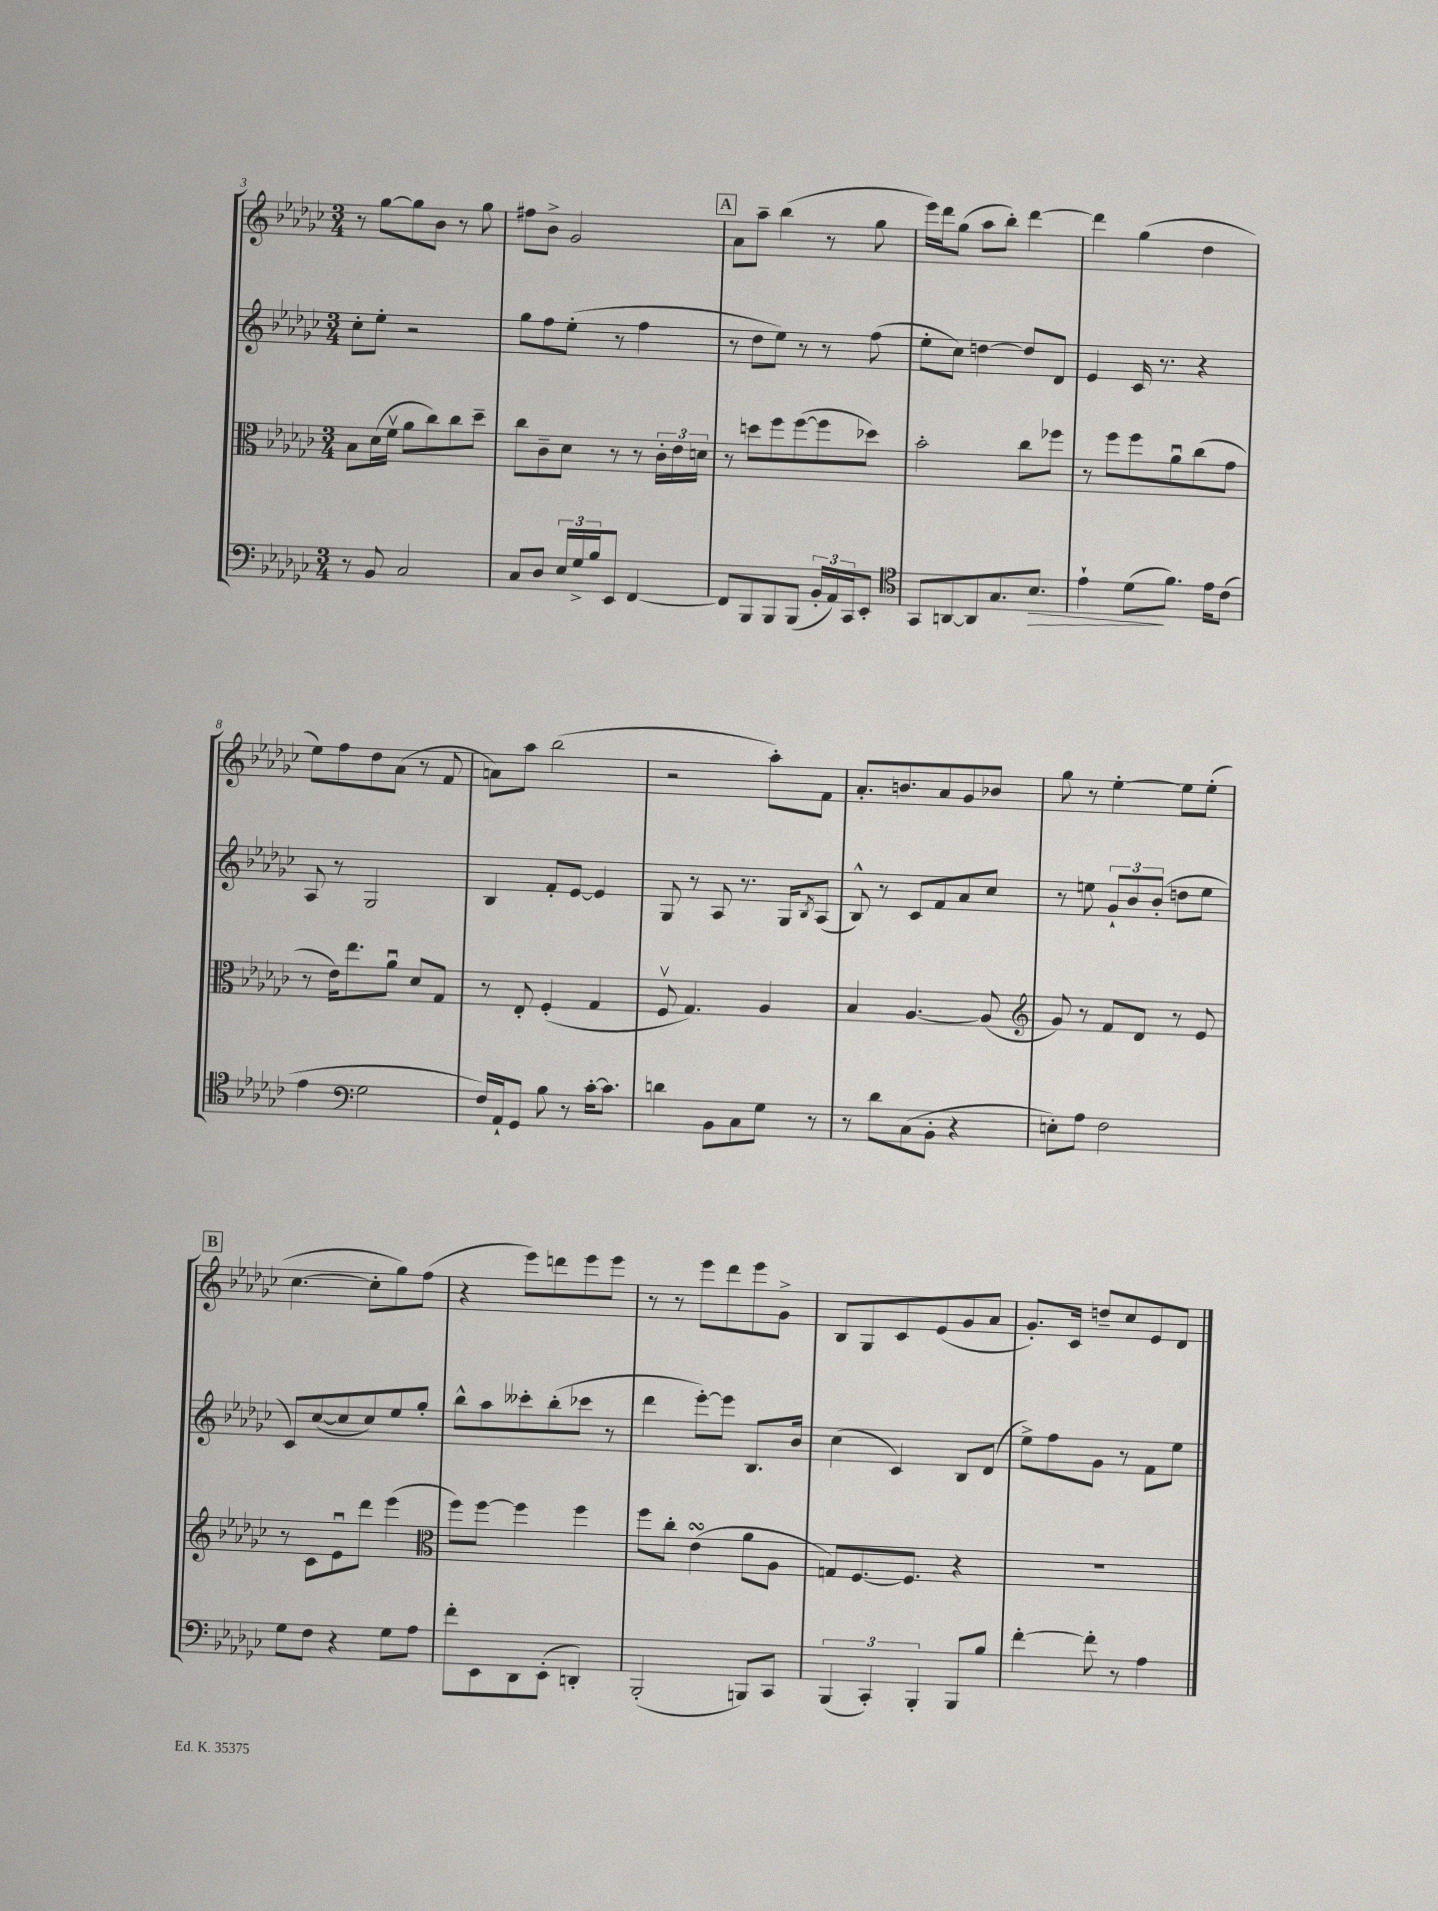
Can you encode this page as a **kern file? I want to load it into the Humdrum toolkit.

**kern	**dynam	**kern	**kern	**kern
*part4	*part4	*part3	*part2	*part1
*staff4	*staff4	*staff3	*staff2	*staff1
*clefF4	*	*clefC3	*clefG2	*clefG2
*k[b-e-a-d-g-c-]	*	*k[b-e-a-d-g-c-]	*k[b-e-a-d-g-c-]	*k[b-e-a-d-g-c-]
*M3/4	*	*M3/4	*M3/4	*M3/4
=3	=3	=3	=3	=3
8r	.	8B-\L	8cc-'\L	8r
8BB-/	.	(16d-\L	8ee-'\J	[8gg-\L
.	.	16fv\JJ	.	.
2C-/	.	8a-\L	2r	8gg-\]
.	.	8cc-\)	.	8b-\J
.	.	8cc-\	.	8r
.	.	8dd-~\J	.	8gg-\
=4	=4	=4	=4	=4
8C-/L	.	8cc-\L	8gg-\L	8ff#X\L
8D-/J	.	8c-~\	8ff\	8b-^\J
24E-/LL	.	8d-\J	(8ee-'\J	2g-/
24G-^/	.	.	.	.
24B-/J	.	.	.	.
8EE-/J	.	8r	8r	.
[4FF/	.	8r	4ff\	.
.	.	24c-'\LL	.	.
.	.	24e-\	.	.
.	.	24dn\JJ	.	.
!!LO:REH:place=s1:t=A
=5	=5	=5	=5	=5
8FF/L]	.	8r	8r	8a-\L
8BBB-/	.	8ddn\L	8dd-\L	8aa-~\J
8BBB-/	.	8ff\	8ee-\J)	(4bb-\
(8BBB-/J	.	([8ff\	8r	.
24BB-'/LL	.	8ff\]	8r	8r
24AA-/)	.	.	.	.
24CC-/J	.	.	.	.
8EE-'/J	.	8dd-X\J)	(8ff\	8gg-\
=6	=6	=6	=6	=6
*clefC4	*	*	*	*
8GG-/L	.	2b-'\	8ee-'\L	16eee-\LL)
.	.	.	.	16ddd-\J
[8AAn/	.	.	8cc-\J)	(8gg-\J
8AA/]	.	.	[4ddn\	8aa-\L
8.G-/	.	.	.	8bb-'\J)
.	.	8cc-\L	8dd/L]	[4ddd-\
!	!LO:HP:b	!	!	!
8.B-/J	>	.	.	.
.	.	8ff-X\J	8d-/J	.
=7	=7	=7	=7	=7
4e-`\	.	8r	4e-/	4ddd-\]
.	.	8ff\L	.	.
(8d-\L	.	8ff\	16c-/	(4gg-\
.	.	.	8.r	.
8.f\J)	]	8a-u\	.	.
.	.	(8cc-\	4r	4dd-\
16e-\KL	.	.	.	.
(8c-\J	.	8g-\J	.	.
!!LO:LB:g=z
=8	=8	=8	=8	=8
4e-\	.	8r	8A-/	8ee-\L)
.	.	16e-\KL)	8r	8ff\
.	.	8.ee-\	.	.
*clefF4	*	*	*	*
2G-\	.	.	2G-/	8dd-\
.	.	8a-u\J	.	(8a-\J
.	.	8d-/L	.	8r
.	.	8G-/J	.	8f/
=9	=9	=9	=9	=9
16F/LL)	.	8r	4B-/	8an\L)
16AA-`/J	.	.	.	.
8GG-/J	.	8E-'/	.	8aa-\J
8B-\	.	(4F'/	8f'/L	(2bb-\
8r	.	.	[8e-/J	.
[16c-'\KL	.	4G-/	4e-/]	.
8.c-\J]	.	.	.	.
=10	=10	=10	=10	=10
4dn\	.	8Fv/	8G-/	2r
.	.	4.G-/)	8r	.
8BB-\L	.	.	8A-/	.
8C-\	.	.	8.r	.
8G-\J	.	4A-/	.	8aa-'\L)
.	.	.	16G-/KL	.
.	.	.	8qB-/	.
8r	.	.	(8A-/J	8f\J
=11	=11	=11	=11	=11
8r	.	4B-/	8B-^^/)	8.a-'/L
8d-\L	.	.	8r	.
.	.	.	.	8.bn/
(8C-\	.	[4.A-/	8c-/L	.
8BB-'\J	.	.	8f/	8a-/
4r	.	.	8a-/	8g-/
.	.	(8A-/]	8cc-/J	8b-X/J
=12	=12	=12	=12	=12
*	*	*clefG2	*	*
8En'\L)	.	8g-/)	8r	8gg-\
8A-\J	.	8r	8een\	8r
2F\	.	8f/L	12g-`/L	[4ee-'\
.	.	.	12b-/	.
.	.	8d-/J	.	.
.	.	.	(12b-'/J	.
.	.	8r	8ddn\L	8ee-\L]
.	.	8e-/	8ee\J	(8ee-'\J
!!LO:LB:g=z
!!LO:REH:place=s1:t=B
=13	=13	=13	=13	=13
8G-\L	.	8r	8c-/L)	[4.cc-\
8F\J	.	8c-\L	([8cc-/	.
4r	.	8e-u\	8cc-/]	.
.	.	8ddd-\J	8cc-/)	8cc-'\L]
8G-\L	.	(4eee-\	8ee-/	8gg-\)
8A-\J	.	.	8gg-'/J	(8ff\J
=14	=14	=14	=14	=14
*	*	*clefC3	*	*
8f'\L	.	8ff\L)	8bb-^^\L	4r
8EE-\	.	[8ff\J	8aa-\	.
8DD-\	.	4ff\]	8ccc--X'\	8eee-\L)
(8EE-'\J	.	.	(8bb-'\	8dddn\
4DDn'/)	.	4ff\	8ccc-X\J	8eee-\
.	.	.	8r	8eee-\J
=15	=15	=15	=15	=15
(2BBB-'/	.	8ff\L	4ddd-\	8r
.	.	8cc-'\J	.	8r
.	.	(4e-sSSS\	[8eee-'\L)	8eee-\L
.	.	.	8eee-\J]	8ddd-\
8BBBn/L)	.	8a-\L	8.B-/L	8eee-\
8CC-/J	.	8A-\J	.	8g-^\J
.	.	.	16b-/Jk	.
=16	=16	=16	=16	=16
(6BBB-/	.	8Gn/L)	(4cc-\	8B-/L
.	.	[8.F/	.	8G-/
6CC-'/)	.	.	.	.
.	.	.	4c-/)	8c-/
.	.	8.F/J]	.	.
6BBB-'/	.	.	.	.
.	.	.	.	(8e-/
8BBB-/L	.	4r	8B-/L	8g-/
8B-/J	.	.	(8d-/J	8a-/J
=17	=17	=17	=17	=17
[4f'\	.	2.r	8ee-^\L)	8.g-'/L)
.	.	.	8ff\	.
.	.	.	.	16c-/Jk
8f'\]	.	.	8g-\J	8ddn~/L
8r	.	.	8r	8cc-/
4A-\	.	.	8f\L	8e-/
.	.	.	8ee-\J	8d-/J
==	==	==	==	==
*-	*-	*-	*-	*-
